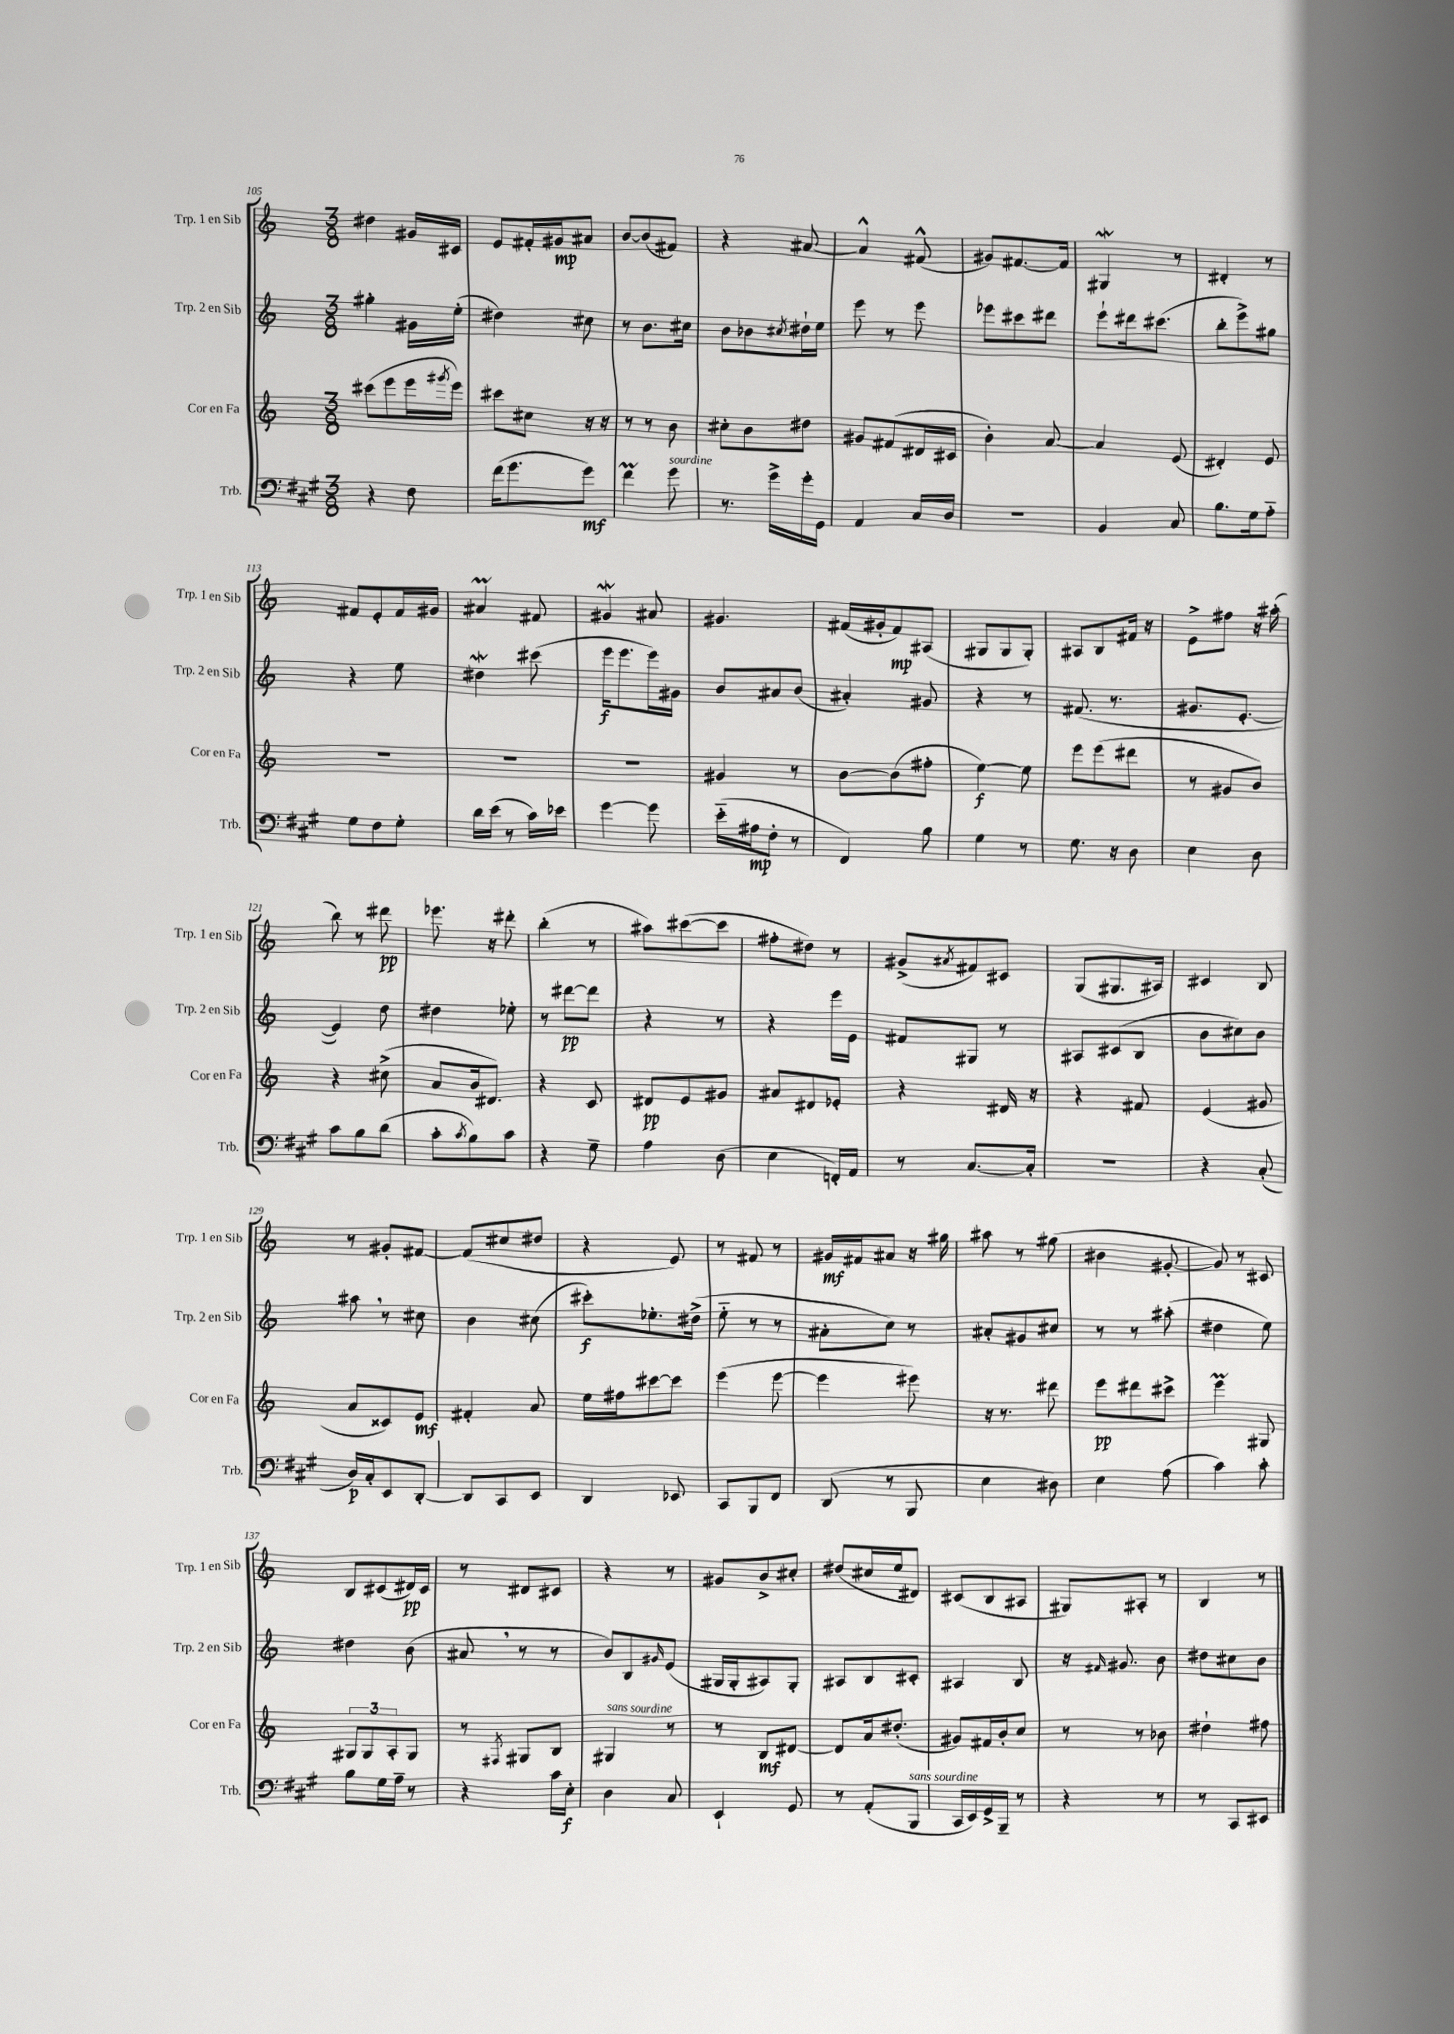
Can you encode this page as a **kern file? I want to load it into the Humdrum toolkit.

**kern	**kern	**kern	**kern
*staff4	*staff3	*staff2	*staff1
*clefF4	*clefG2	*clefG2	*clefG2
*k[f#c#g#]	*k[]	*k[]	*k[]
*M3/8	*M3/8	*M3/8	*M3/8
4r	(8ccc#	4gg#'	4dd#
.	8eee	.	.
8F#	16eee	16g#	16g#
.	8qggg#	.	.
.	16eee)	(16ee'	16c#
=	=	=	=
(16f#	8ccc#	4dd#)	8e
8.g#	.	.	.
.	8cc#	.	16f#'
.	.	.	16g#
8g#)	16r	8cc#	8a#
.	16r	.	.
=	=	=	=
4f#	8r	8r	[8b
.	8r	8.b	(8b]
8g#	8b	.	8f#)
.	.	16cc#	.
=	=	=	=
8.r	8cc#'	8b	4r
.	8b	8b-	.
16g#^	.	.	.
.	.	8qcc#	.
16g#'	8dd#	16dd#`	[8a#
16GG#	.	16ee	.
=	=	=	=
4AA	8g#	8eee	4a#^^]
.	(8f#	8r	.
16C#	16d#	8eee	(8f#^^
16D	16c#	.	.
=	=	=	=
4.r	4b')	8eee-	8g#)
.	.	8ccc#	[8.f#
.	[8a	8ddd#	.
.	.	.	16f#]
=	=	=	=
4BB	4a]	8eee`	4G#
.	.	16ddd#	.
.	.	(8.ccc#	.
8C#	(8e	.	8r
=	=	=	=
8.B	4d#')	8bb'	4d#'
.	.	8eee^)	.
16G#	.	.	.
8A'~	8e	8gg#	8r
=	=	=	=
8G#	4.r	4r	8f#
8F#	.	.	8e'
8G#'	.	8ee	16f#
.	.	.	16g#
=	=	=	=
16d	4.r	4dd#	4a#
(16e	.	.	.
8r	.	.	.
16c#)	.	(8ccc#	8f#
16e-	.	.	.
=	=	=	=
[4g#	4.r	16eee	4g#
.	.	8.eee	.
8g#]	.	16eee)	8a#
.	.	16g#	.
=	=	=	=
(16e'~	4g#	8b	4.g#
16A#	.	.	.
8F#'	.	8a#	.
8r	8r	(8b	.
=	=	=	=
4FF#)	[8b	4a#')	(16f#
.	.	.	16g#'
.	(8b]	.	8f#)
8B	8ff#'	8g#	(8A#
=	=	=	=
4G#	[4ee)	4r	8G#
.	.	.	8G#
8r	8ee]	8r	8G#')
=	=	=	=
8.G#	8eee	(8.f#	8A#
.	(8eee	.	8B
16r	.	8.r	.
8D	8ddd#	.	16f#
.	.	.	16r
=	=	=	=
4E	8r	8.g#	8e^
.	8g#	.	8ff#
.	.	[8.e'	.
8D	8b)	.	16r
.	.	.	(16aa#'
=	=	=	=
8c#	4r	4e])	8bb)
8B	.	.	8r
(8d	(8cc#^	8dd	8ddd#
=	=	=	=
8c#'	8a	4dd#	8.eee-
8qc#	.	.	.
8B)	16b	.	.
.	8.d#)	.	16r
8c#	.	8ee-'	8ddd#'
=	=	=	=
4r	4r	8r	(4bb'
.	.	[8ddd#	.
8G#~	8c	8ddd#]	8r
=	=	=	=
4A	8d#	4r	8aa#)
.	8e	.	([8ccc#
(8D	8g#	8r	8ccc#]
=	=	=	=
4E	8a#	4r	8ff#'
.	8d#	.	8dd#)
16FF')	8e-'	16eee	8r
16AA	.	16e	.
=	=	=	=
8r	4r	8f#	(8g#^
.	.	.	8qa#
[8.C#	.	8G#	8f#)
.	16d#	8r	8c#
16C#']	16r	.	.
=	=	=	=
4.r	4r	8A#	(8G
.	.	(8c#	8.G#
.	8f#	8B	.
.	.	.	16A#)
=	=	=	=
4r	(4e	8b	4c#
.	.	8cc#)	.
(8C#'	8g#	8b	8B
=	=	=	=
16D)	8a	8aa#	8r
16C#'	.	.	.
8EE	8c##)	8r	8g#'
[8DD'	8e	8cc#	[8f#
=	=	=	=
8DD]	4f#'	4b	(8f#]
8CC#	.	.	8cc#
8EE	8a	(8cc#	8dd#
=	=	=	=
4DD	16ee	8ccc#')	4r
.	16ff#	.	.
.	[8ccc#	8.ee-'	.
8EE-	8ccc#]	.	8e)
.	.	(16dd#^	.
=	=	=	=
8CC#	(4eee	8ee'~	8r
8BBB	.	8r	8f#
8FF#	[8eee	8r	8r
=	=	=	=
(8DD	4eee]	8a#'	16g#
.	.	.	16f#
8r	.	8cc)	8a#
8BBB	8eee#)	8r	16r
.	.	.	16gg#
=	=	=	=
4E	16r	8a#'	8aa#
.	8.r	.	.
.	.	8g#	8r
8D#)	8ddd#	8cc#	(8gg#
=	=	=	=
4E	8eee	8r	4b#
.	8ddd#	8r	.
(8A	8ccc#^	(8aa#'	[8g#'
=	=	=	=
4c#)	4eee	4dd#	8g#])
.	.	.	8r
8c#'	8G#	8ee)	8c#
=	=	=	=
8B	12G#	4dd#	8B
.	12G#	.	.
16G#	.	.	(8c#
.	12A'	.	.
16A~	.	.	.
8r	8G#	(8b	16d#)
.	.	.	16c#
=	=	=	=
4r	8r	8a#	8r
.	8qF#	.	.
.	8G#	8r	8d#
16c#	8B	8r	8c#
16E'	.	.	.
=	=	=	=
4D	4G#	8b)	4r
.	.	8B	.
.	.	16qqg#	.
8C#	8r	(8e	8r
=	=	=	=
4EE`	8r	16G#	8g#
.	.	16G#'	.
.	8B	8A#)	8b^
8GG#	[8d#	8G#'	8cc#'
=	=	=	=
8r	8d#]	8A#	(8dd#
(8AA'	16a	8B	16cc#
.	(8.dd#'	.	16ee
8BBB	.	8c#'	8d#)
=	=	=	=
16CC#	8g#)	4A#	(8c#
16EE)	.	.	.
16GG#^	16f#	.	8B
16BBB~	16b'	.	.
8r	8cc	8B	8A#
=	=	=	=
4r	8r	16r	8G#)
.	.	16qqf#	.
.	.	8.g#	.
.	8r	.	8A#'
8r	8b-	8b	8r
=	=	=	=
8r	4dd#`	8dd#	4B
8CC#	.	8cc#	.
8EE#	8ff#	8b	8r
==	==	==	==
*-	*-	*-	*-
